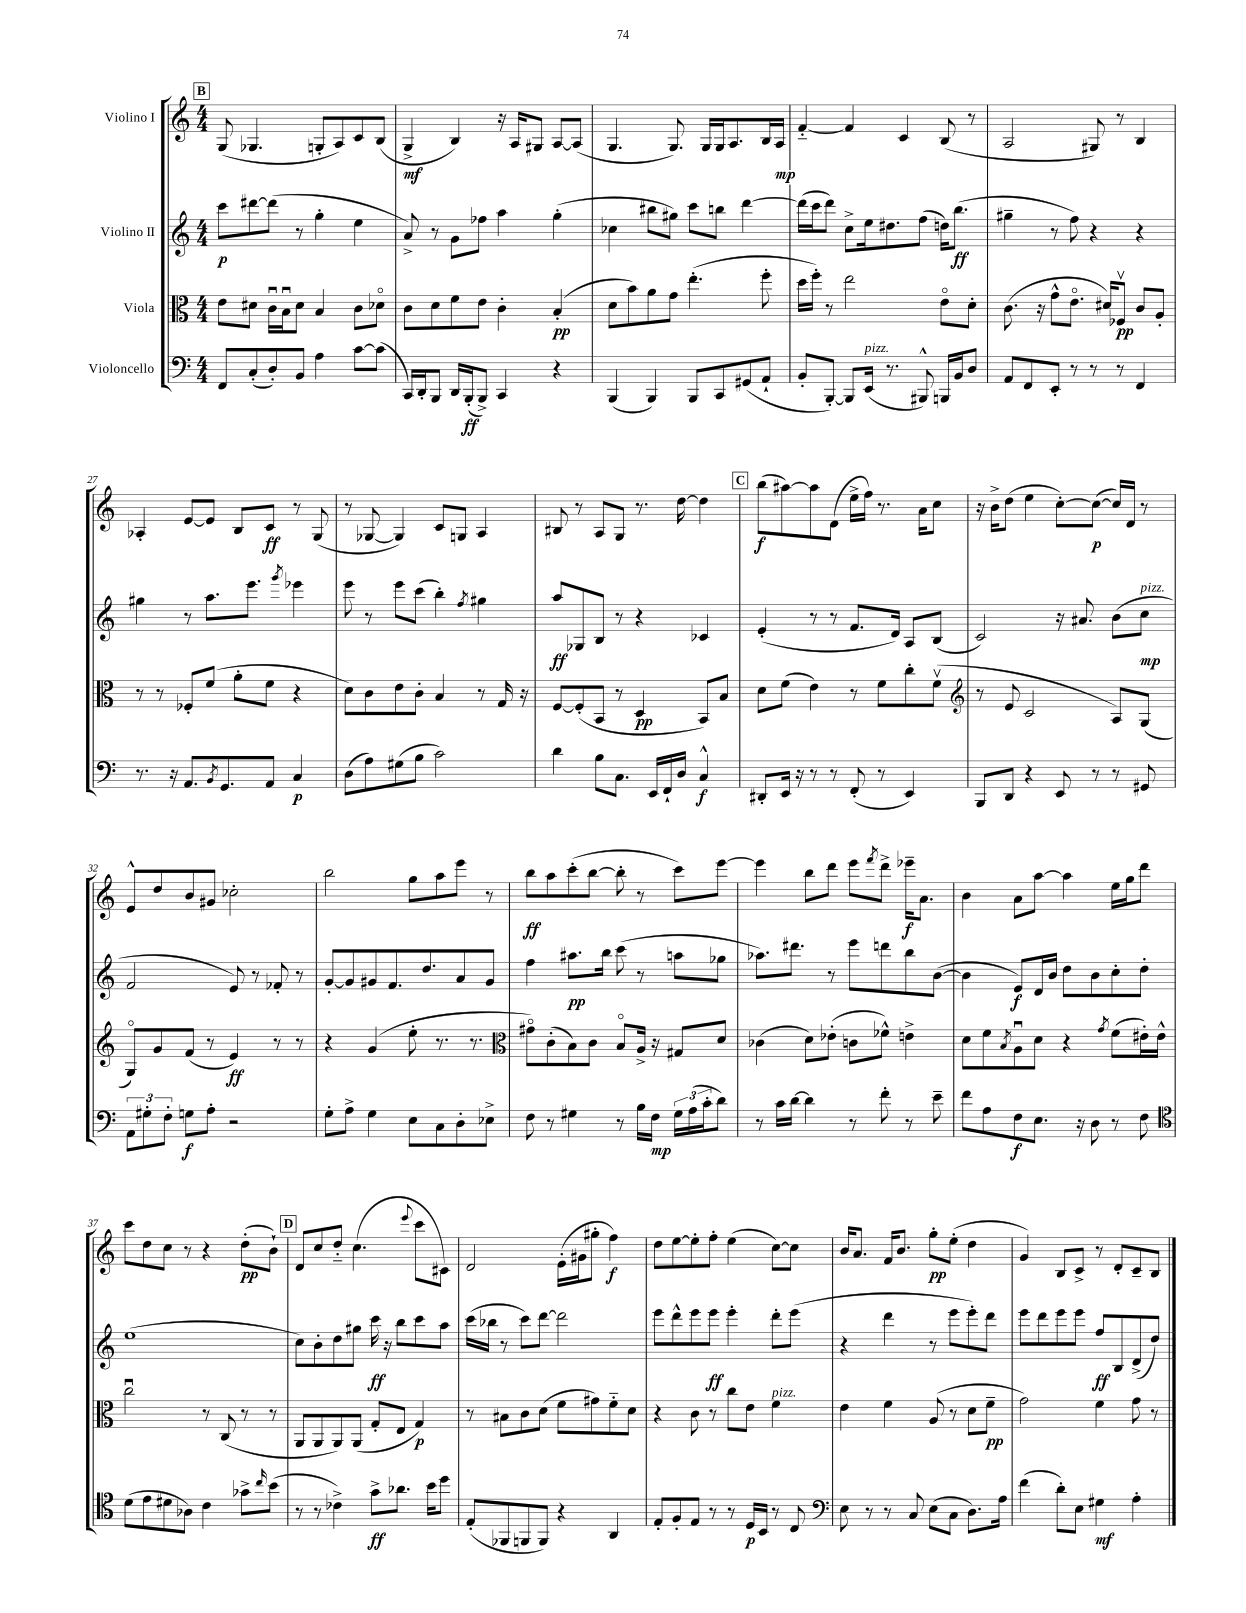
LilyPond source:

<<
\new StaffGroup <<
\new Staff = "s0" \with { instrumentName = "Violino I" } {
    \clef treble \key c \major \numericTimeSignature \time 4/4
    \mark \markup { \box "B" } g8( ges4. g8-. a8) c'8 b8( |
    g4->\mf b4) r16 a16 gis8 a8~ a8( |
    g4. g8.) g16 g16 a8. b16 a16\mp |
    f'4~-_ f'4 c'4 b8( r8 |
    a2 gis8) r8 b4 |
    aes4-. e'8~ e'8 b8 c'8\ff r8 g8( |
    r8 ges8~ ges4) c'8 g8 a4 |
    bis8 r8 a8 g8 r8. d''16~ d''4 |
    \mark \markup { \box "C" } b''8\f( ais''8~) ais''8 d'8( e''16-> f''16) r8. a'16 c''8 |
    r16 b'16-> d''8( e''4 c''8~-.) c''8~\p( c''16) d'16 r8 |
    e'8-^ d''8 b'8 gis'8 ces''2-. |
    b''2 g''8 a''8 e'''8 r8 |
    b''8\ff a''8 c'''8-.( b''8~ b''8-. r8 c'''8) e'''8~ |
    e'''4 b''8 d'''8 e'''8 \acciaccatura { f'''8 } d'''8-> ees'''16--\f a'8. |
    b'4 a'8 a''8~ a''4 e''16 g''16 d'''8 |
    c'''8 d''8 c''8 r8 r4 d''8-.\pp( b'8-!) |
    \mark \markup { \box "D" } d'8 c''8 d''8-_ c''4.( \appoggiatura { e'''8 } c'''8 cis'8) |
    d'2 e'16-.( gis'16 gis''8-. f''4\f) |
    d''8 e''8~ e''8-. f''8-. e''4( c''8~) c''8 |
    b'16 a'8. f'16 b'8. g''8-.\pp e''8-.( d''4 |
    g'4) b8 c'8-> r8 d'8-. c'8-- b8 \bar "|." |
}
\new Staff = "s1" \with { instrumentName = "Violino II" } {
    \clef treble \key c \major \numericTimeSignature \time 4/4
    \mark \markup { \box "B" } c'''8\p dis'''8~ dis'''8( r8 g''4-. e''4 |
    a'8->) r8 g'8 fes''8 a''4 g''4-.( |
    ces''4 bis''8 gis''8) c'''8 b''8 d'''4~ |
    d'''16( c'''16 d'''8) c''8-> e''16 dis''8. f''8( d''16) b''8.\ff( |
    gis''4-- r8 f''8) r4 r4 |
    gis''4 r8 a''8. e'''8. \acciaccatura { g'''8 } ees'''4 |
    e'''8 r8 e'''8 c'''8( b''4-.) \acciaccatura { f''8 } gis''4 |
    a''8\ff ges8 b8 r8 r4 ces'4 |
    \mark \markup { \box "C" } e'4-.( r8 r8 f'8. d'16) a8 b8( |
    c'2) r16 ais'8. b'8( c''8\mp^\markup { \italic "pizz." } |
    f'2 e'8) r8 fes'8-. r8 |
    g'8~-. g'8 gis'8 f'8. d''8. a'8 gis'8 |
    f''4 ais''8.\pp b''16 c'''8( r8 a''8 ges''8 |
    aes''8.) dis'''8. r8 e'''8 d'''8 b''8 b'8~( |
    b'4 e'8\f) d'16 b'16 d''8 b'8 c''8-. d''8-. |
    e''1( |
    \mark \markup { \box "D" } c''8) b'8-. d''8 gis''8 c'''16\ff r16 b''8 c'''8 a''8 |
    c'''16( bes''16 r8 c'''8) d'''8~ d'''2 |
    e'''8 d'''8-^ e'''8 e'''8\ff e'''4-. d'''8-. e'''8( |
    r4 d'''4 r8 e'''8 e'''8-.) d'''8 |
    e'''8 d'''8 e'''8 e'''8 f''8\ff b8 d'8->( d''8) \bar "|." |
}
\new Staff = "s2" \with { instrumentName = "Viola" } {
    \clef alto \key c \major \numericTimeSignature \time 4/4
    \mark \markup { \box "B" } e'8 dis'8 c'16\downbow b16\downbow dis'8 b4 c'8 des'8\flageolet |
    c'8 d'8 f'8 e'8 c'4-. b4-.\pp( |
    d'8 b'8) a'8 g'8 e''4.-.( f''8-. |
    d''16 f''16-.) r8 e''2 e'8\flageolet d'8-. |
    c'8.( r16 g'8-^ e'8.\flageolet dis'16) fes8\upbow\pp c'8 a8-. |
    r8 r8 fes8-. f'8( a'8-. f'8 r4 |
    d'8) c'8 e'8 c'8-. b4 r8 g16 r16 |
    f8~ f8-.( b,8 r8 d4\pp b,8) b8 |
    \mark \markup { \box "C" } d'8 f'8( e'4) r8 f'8 c''8-. f'8\upbow( |
    \clef treble r8 e'8 c'2 a8) g8( |
    g8\flageolet) g'8 f'8( r8 e'4\ff) r8 r8 |
    r4 g'4( e''8-. r8. r8. |
    \clef alto gis'8\flageolet) c'8-.( b8) c'8 b8\flageolet a16-> r16 gis8 d'8 |
    ces'4( d'8) ees'8-.( c'8 fes'8-^) e'4-> |
    d'8 f'8 \acciaccatura { b8 } a8\downbow d'8 r4 \acciaccatura { g'8 } f'8( eis'16-.) eis'16-^ |
    c''2\downbow r8 c8( r8 r8 |
    \mark \markup { \box "D" } a,8 a,8 a,8) a,8( g8-. e8 g4\p) |
    r8 bis8 c'8 d'8( f'8 gis'8) f'8-_ d'8 |
    r4 c'8 r8 c''8 e'8 f'4^\markup { \italic "pizz." } |
    e'4 f'4 a8( r8 d'8 f'8--\pp |
    g'2) f'4 g'8 r8 \bar "|." |
}
\new Staff = "s3" \with { instrumentName = "Violoncello" } {
    \clef bass \key c \major \numericTimeSignature \time 4/4
    \mark \markup { \box "B" } f,8 c8-.( d8-.) b,8 a4 c'8~ c'8( |
    c,16) d,16-. b,,8 d,16 b,,16-.\ff( b,,8->) c,4 r4 |
    b,,4( b,,4) b,,8 c,8 gis,8( a,8-! |
    b,8-. b,,8~-.) b,,8 e,16^\markup { \italic "pizz." }( r8. bis,,8-^) b,,16 b,16 d8 |
    a,8 f,8 e,8-. r8 r8 r8 f,4 |
    r8. r16 a,8. \acciaccatura { b,8 } g,8. a,8 c4\p |
    d8( a8) gis8( b8 c'2) |
    d'4 b8 c8. e,16 f,16-! d16 c4-^\f |
    \mark \markup { \box "C" } dis,8-. e,16 r16 r8 r8 f,8-.( r8 e,4) |
    b,,8 d,8 r4 e,8 r8 r8 gis,8 |
    \tuplet 3/2 { a,8 gis8-. f8-. } g8\f a8-. r2 |
    g8-. a8-> g4 e8 c8 d8-. ees8-> |
    f8 r8 gis4 r8 b16 f16\mp \tuplet 3/2 { gis16 a16( c'16-. } d'8) |
    r8 c'16 d'16~ d'4 r8 f'8-. r8 e'8-- |
    f'8 a8 f8\f e8. r16 d8 r8 f8 |
    \clef tenor d'8( e'8 dis'8 aes8) c'4 ges'8-> \grace { c''16 } b'8( |
    \mark \markup { \box "D" } r8 r8 ces'4->) g'8->\ff aes'8. b'16 d''8 |
    e8-.( fes,8 f,8 f,8) r4 a,4 |
    e8-. f8-. e8 r8 r8 d16\p b,16 r8 c8 |
    \clef bass e8 r8 r8 c8 e8( c8 d8.) a16 |
    f'4( d'8-.) e8 gis4\mf a4-. \bar "|." |
}
>>
>>
\layout { \context { \Score currentBarNumber = #22 } }
